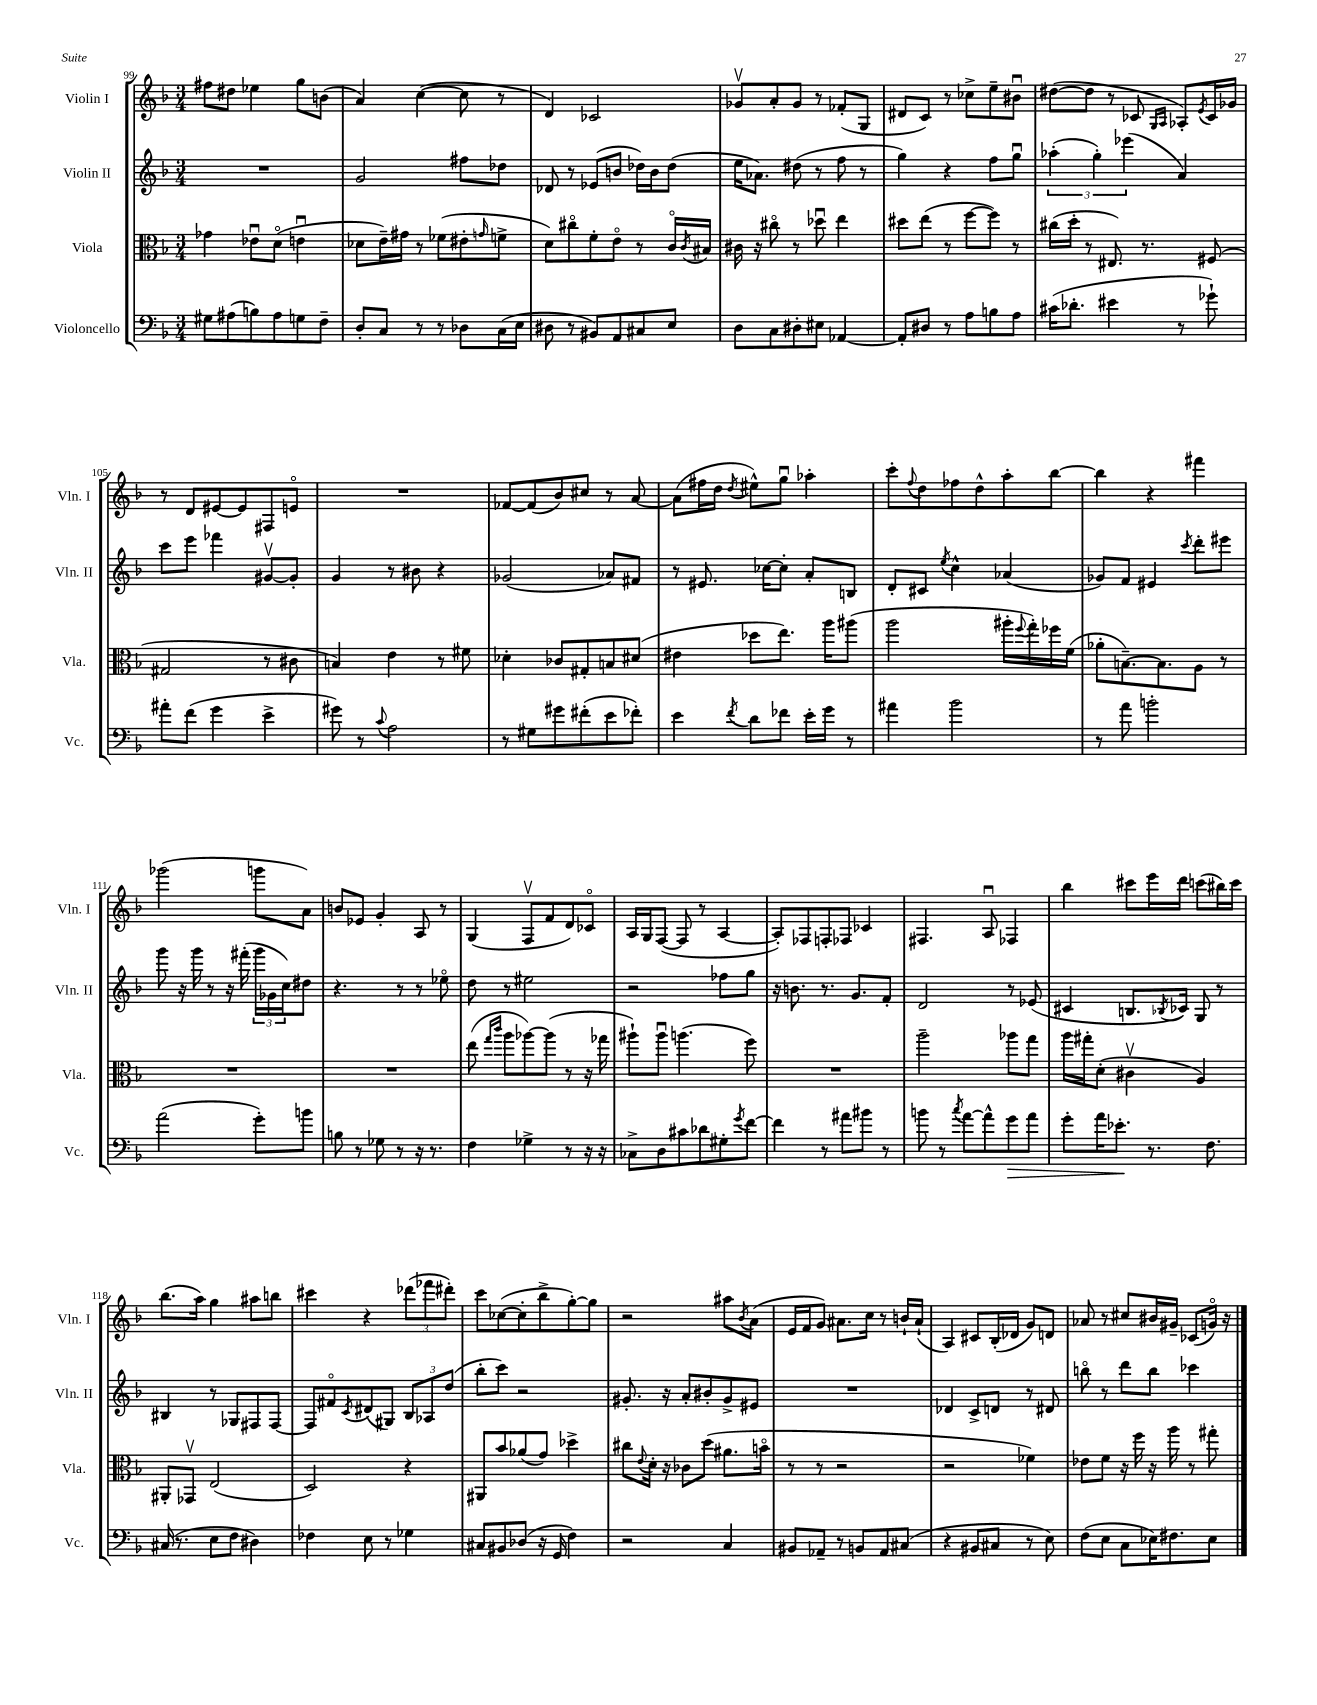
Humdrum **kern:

**kern	**kern	**kern	**kern
*staff4	*staff3	*staff2	*staff1
*clefF4	*clefC3	*clefG2	*clefG2
*k[b-]	*k[b-]	*k[b-]	*k[b-]
*M3/4	*M3/4	*M3/4	*M3/4
8G#	4g-	2.r	8ff#
(8A#	.	.	8dd#
8B)	8e-u	.	4ee-
8A#	(8do	.	.
8G	4eu	.	8gg
8F~	.	.	(8b
=	=	=	=
8D'	8d-	2g	4a)
8C	16e~)	.	.
.	16g#	.	.
8r	8r	.	([4cc
8r	(8f-	.	.
8D-	8e#'	8ff#	8cc]
.	16qqg	.	.
(16C	8f^	8dd-	8r
16E	.	.	.
=	=	=	=
8D#	8d)	8d-	4d)
8r	8cc#o	8r	.
8BB#)	8f'	(8e-	2c-
8AA	8eo	8b	.
8C#	8r	16dd-)	.
.	.	16b	.
8E	16co	(8dd-	.
.	8qc	.	.
.	16B#	.	.
=	=	=	=
8D	16c#	16ee	8g-v
.	16r	8.a-)	.
8C	8cc#o	.	8a'
8D#'	8r	(8dd#	8g-
8E#	8dd-u	8r	8r
[4AA-	4ee	8ff	(8f-'
.	.	8r	8G
=	=	=	=
8AA-']	8dd#	4gg)	8d#
8D#	(8ee	.	8c)
8r	8r	4r	8r
8A	[8ff	.	8cc-^
8B	8ff])	8ff	8ee~
8A	8r	8ggu	8b#u
=	=	=	=
(16c#	(16cc#	(6aa-'	([8dd#
8.d-'	16dd'	.	.
.	8r	.	8dd#]
.	.	6gg')	.
4e#	8.E#)	.	8r
.	.	(6eee-	.
.	.	.	8c-
.	8.r	.	.
.	.	.	16qqG
.	.	.	16qqA
8r	.	4a)	8A-')
.	.	.	8qe
8g-`)	(8F#	.	16c-
.	.	.	16g-
=	=	=	=
8a#'	2G#	8ccc	8r
(8f	.	8eee	8d
4g	.	4fff-	[8e#
.	.	.	8e#]
4e^	8r	[8g#v	8F#
.	8c#	8g#']	8eo
=	=	=	=
8g#)	4B)	4g	2.r
8r	.	.	.
8qqc	.	.	.
2A	4e	8r	.
.	.	8b#	.
.	8r	4r	.
.	8f#	.	.
=	=	=	=
8r	4d-'	(2g-	[8f-
8G#	.	.	(8f-]
8g#	8c-	.	8b-)
(8f#'	8G#'	.	8cc#
8e	8B	8a-)	8r
8f-')	(8d#	8f#	[8a
=	=	=	=
4e	4e#	8r	(8a]
.	.	8.e#	16ff#
.	.	.	16dd
8qf	.	.	8qdd
8d	8dd-	.	8ee#^^)
.	.	[16cc-	.
8f-	8.ee)	8cc-']	8ggu
16e'	.	8a'	4aa-'
16g	16aa	.	.
8r	(8aa#	8B	.
=	=	=	=
4a#	2aa	8d'	8ccc'
.	.	.	8qqff
.	.	8c#	8dd
.	.	8qee	.
2b-	.	4cc^^	8ff-
.	.	.	8dd^^
.	16aa#'	(4a-	8aa'
.	8qqff	.	.
.	16gg')	.	.
.	16ff-	.	[8bb-
.	(16f	.	.
=	=	=	=
8r	8a-'	8g-)	4bb-]
8a	[8.B~)	8f	.
2b'	.	4e#	4r
.	8.B]	.	.
.	.	8qccc	.
.	8A	8ddd'	4fff#
.	8r	8eee#	.
=	=	=	=
(2a	2.r	8ggg	(2ggg-
.	.	16r	.
.	.	16ggg	.
.	.	8r	.
.	.	16r	.
.	.	(16fff#'	.
8g')	.	24ggg	8ggg
.	.	24g-	.
.	.	24cc)	.
8b	.	8dd#	8a)
=	=	=	=
8B	2.r	4.r	8b
8r	.	.	8e-
8G-	.	.	4g'
8r	.	8r	.
16r	.	8r	8A
8.r	.	.	.
.	.	8ee-o	8r
=	=	=	=
4F	(8ee	8dd	(4G
.	16qqgg	.	.
.	16qqccc	.	.
.	8aa	8r	.
4G-^	[8aa-)	2ee#	8Fv
.	(8aa-]	.	8f
8r	8r	.	8d)
16r	16r	.	8c-o
16r	16gg-	.	.
=	=	=	=
8C-^	8aa#`)	2r	16A
.	.	.	16G
8D	8aa#u	.	([8F
8c#	(4.aa	.	8F]
8d-	.	.	8r
8G#'	.	8ff-	[4A
8qg	.	.	.
[8f	8ff)	8gg	.
=	=	=	=
4f]	2.r	16r	8A'])
.	.	8.b	.
.	.	.	8F-
8r	.	8.r	8F'
8a#	.	.	8F-
.	.	8.g	.
8b#	.	.	4c-
8r	.	8f'	.
=	=	=	=
8b	2aa~	2d	4.F#
8r	.	.	.
8qcc	.	.	.
[8a	.	.	.
8a^^]	.	.	8Au
8g	8aa-	8r	4F-
8a	8gg	(8e-	.
=	=	=	=
8g'	16aa	4c#	4bb-
.	16gg#'	.	.
16a	(8d'	.	.
8.e-'	.	.	.
.	4c#v	8.B	8ccc#
8.r	.	.	16eee
.	.	8qB-	.
.	.	16c-)	16ddd
.	4A)	8G	(8ccc
8.F	.	.	.
.	.	8r	16bb#)
.	.	.	16ccc
=	=	=	=
(16C#	8AA#'	4B#	(8.bb-
8.r	.	.	.
.	8GG-v	.	.
.	.	.	16aa)
8E	(2E	8r	4gg
8F	.	8G-	.
4D#)	.	8F#	8aa#
.	.	[8F#	8bb
=	=	=	=
4F-	2D)	8F#]	4ccc#
.	.	8f#o	.
.	.	8qc	.
8E	.	(8d#	4r
8r	.	8G#)	.
4G-	4r	12B-	(12ddd-
.	.	12A-	12fff-
.	.	(12dd	12ddd#')
=	=	=	=
8C#	8AA#	8bb-'	8ccc
8BB#	8b-	8ccc)	([8cc-
(8D-	(8a-	2r	8cc-']
16r	8g)	.	8bb-^
16GG	.	.	.
4F)	4dd-^	.	[8gg')
.	.	.	8gg]
=	=	=	=
2r	8cc#	8.g#'	2r
.	8qqe	.	.
.	16d'	.	.
.	16r	16r	.
.	8c-	8a'	.
.	(8dd	8b#'	.
4C	8.a#	8g#^	8aa#
.	.	.	8qb-
.	.	8e#	(8a
.	16bo	.	.
=	=	=	=
8BB#	8r	2.r	16e
.	.	.	16f
8AA-~	8r	.	8g)
8r	2r	.	8.a#
8BB	.	.	.
.	.	.	16cc
8AA-	.	.	8r
(8C#	.	.	16b`
.	.	.	(16a#`
=	=	=	=
4r	2r	4d-	4A)
8BB#	.	8c^	8c#
8C#	.	8d	(16B-'
.	.	.	16d-
8r	4f-)	8r	8g)
8E)	.	8d#	8d
=	=	=	=
(8F	8e-	8bbo	8a-
8E	8f	8r	8r
8C	16r	8ddd	8cc#
.	16ff	.	.
16E-)	16r	8bb	16b#
8.F#	16aa	.	16g#~
.	8r	4ccc-	(8c-
8E-	8gg#'	.	16go)
.	.	.	16r
==	==	==	==
*-	*-	*-	*-
